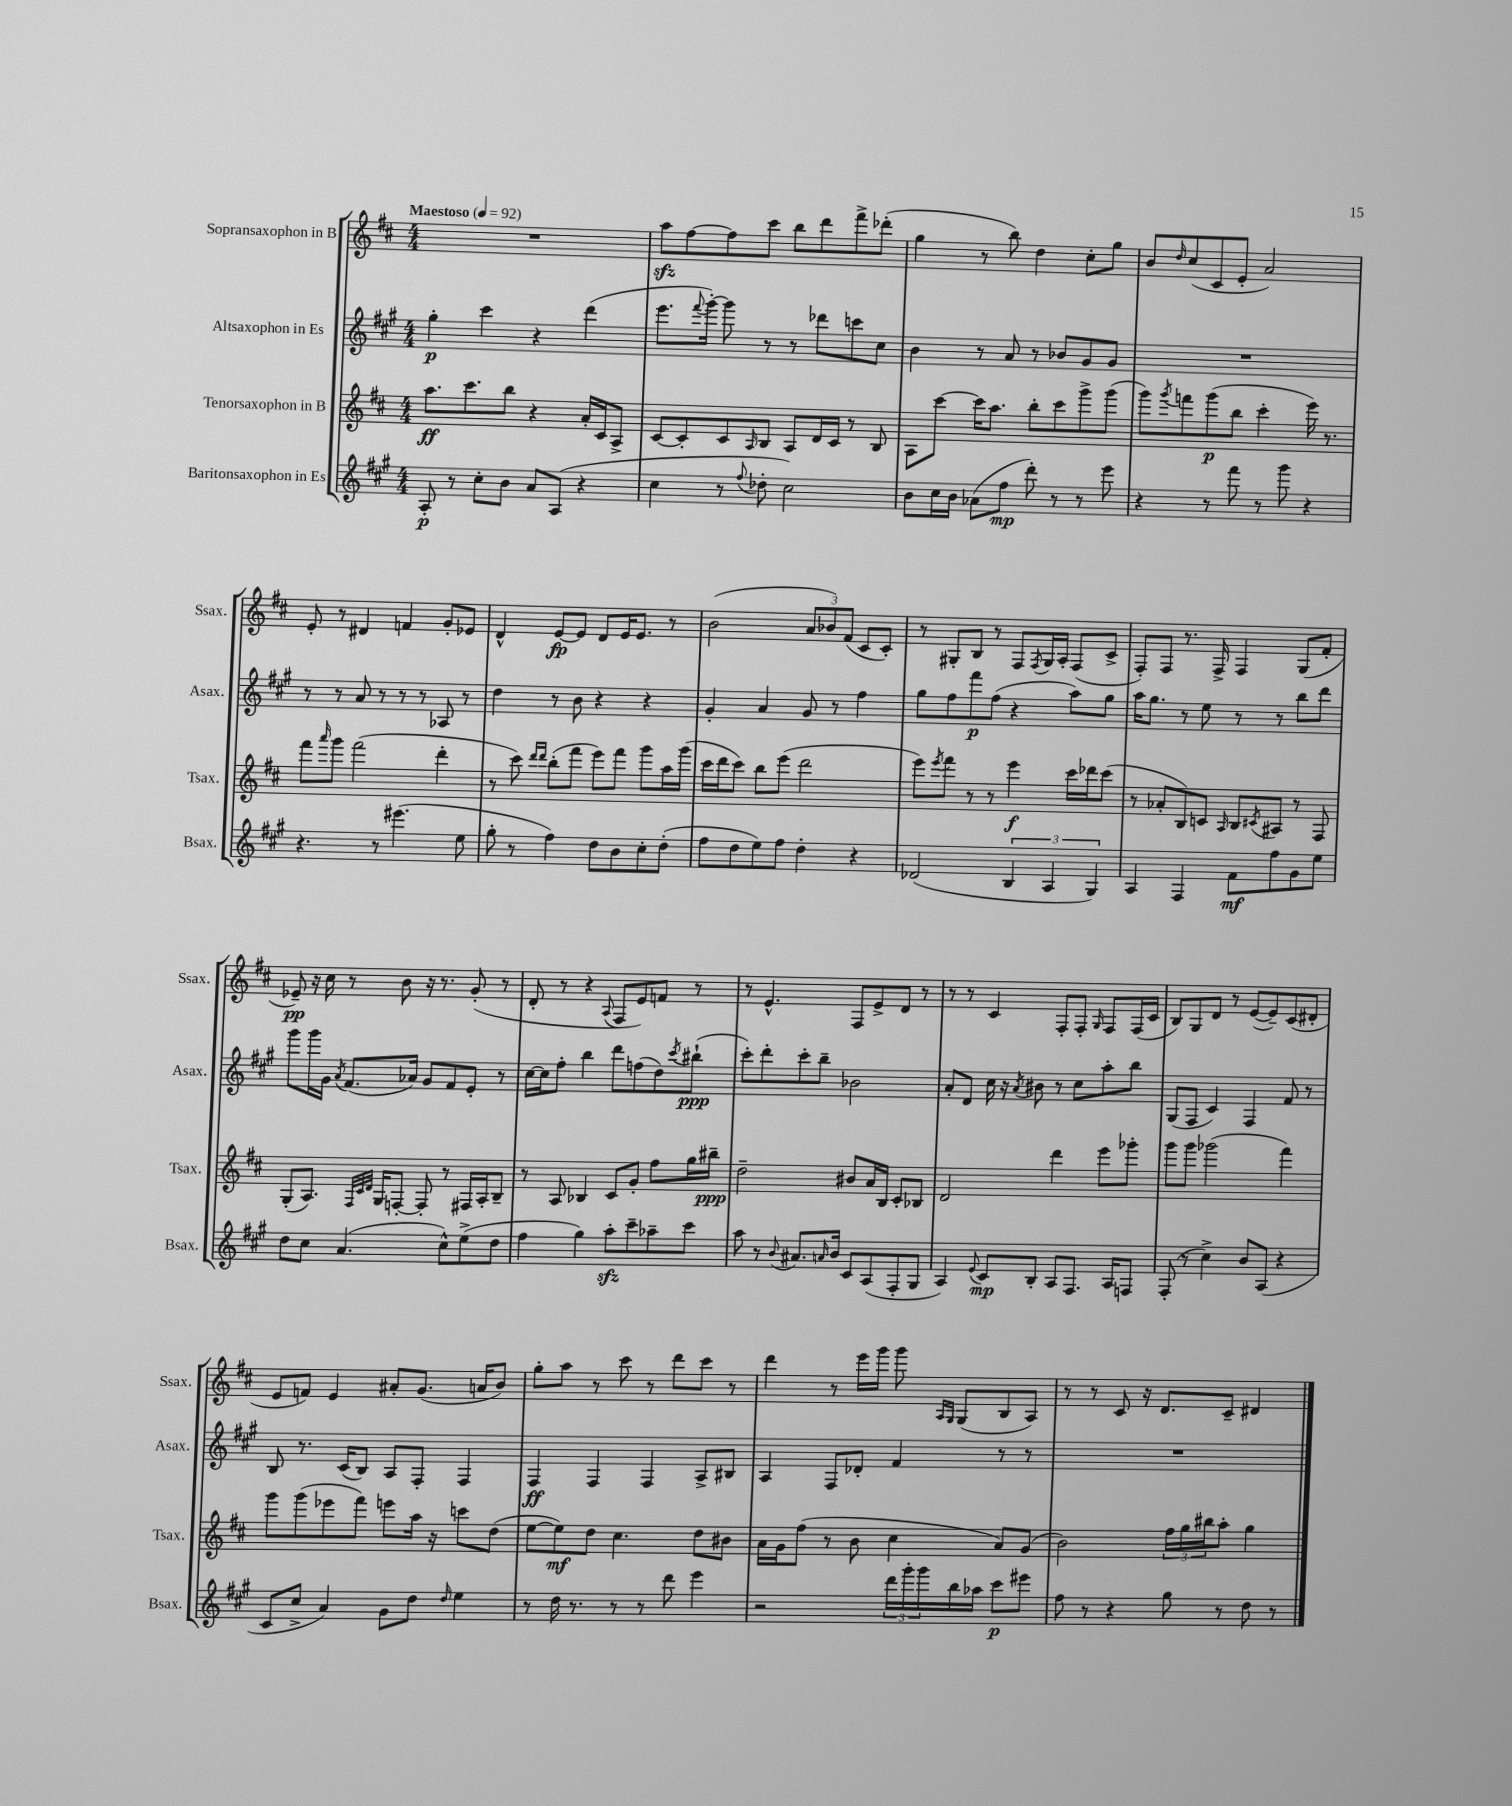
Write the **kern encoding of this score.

**kern	**kern	**kern	**kern
*staff4	*staff3	*staff2	*staff1
*clefG2	*clefG2	*clefG2	*clefG2
*k[f#c#g#]	*k[f#c#]	*k[f#c#g#]	*k[f#c#]
*M4/4	*M4/4	*M4/4	*M4/4
*MM92	*MM92	*MM92	*MM92
8A'	8.aa	4gg#'	1r
8r	.	.	.
.	8.ccc#	.	.
8cc#'	.	4ccc#	.
8b	8bb	.	.
8a	4r	4r	.
(8A	.	.	.
4r	16a'	(4ddd	.
.	16c#	.	.
.	8A^	.	.
=	=	=	=
4cc#	[8c#	8.eee	8aa
.	8c#']	.	[8ff#
.	.	8qqfff#	.
.	.	[16ggg#')	.
8r	8c#	8ggg#]	8ff#]
8qqff#	16qqA	.	.
8dd-'	8B	8r	8ccc#
2cc#)	8A	8r	8bb
.	16d	8ddd-	8ddd
.	16c#	.	.
.	8r	8ccc	8fff#^
.	8B	8cc#	(8ddd-'
=	=	=	=
8b	8A	4b	4gg
16cc#	[8ccc#	.	.
16b	.	.	.
(8a-	16ccc#]	8r	8r
.	8.aa	.	.
8ff#	.	8a	8bb)
8ddd')	8bb'	8r	4dd
8r	8ccc#	8b-	.
8r	8ggg^	8g#	8cc#'
8eee	(8ggg	8g#	8gg
=	=	=	=
4r	8ggg)	1r	8b
.	8qggg	.	16qqdd
.	8fff	.	(8cc#
8r	(8ggg	.	8c#
8fff#	8bb	.	8e'
8r	4ccc#'	.	2a)
8ggg#	.	.	.
4r	16eee)	.	.
.	8.r	.	.
=	=	=	=
4.r	8fff#	8r	8e'
.	16qqaaa	.	.
.	8ggg	8r	8r
.	(2fff#	8a	4d#
8r	.	8r	.
(4.eee#	.	8r	4f
.	.	8r	.
.	4ddd'	8A-	8g'
8ee	.	8r	8e-
=	=	=	=
8gg#'	8r	4dd	4d^^
8r	8ccc#)	.	.
.	16qqddd	.	.
.	16qqddd	.	.
4ff#)	(8bb'	8r	[8e
.	8fff#	8b	8e]
8dd	8eee)	4r	8d
8b	8fff#	.	16e
.	.	.	8.e
8cc#'	8ggg	4r	.
(8dd'	16aa	.	8r
.	(16ggg	.	.
=	=	=	=
8ff#	16ccc#	4g#'	(2b
.	16ddd	.	.
8dd	8ccc#)	.	.
8ee)	8bb	4a	.
8ff#	(8eee	.	.
4dd'	2ddd	8g#	12a
.	.	.	12b-)
.	.	8r	.
.	.	.	(12f#
4r	.	4ff#	8c#
.	.	.	8c#')
=	=	=	=
(2d-	8eee)	8gg#	8r
.	8qeee	.	.
.	8fff#	8ff#	8G#'
.	8r	8fff#	8B
.	8r	(8ff#	8r
6B	4eee	4r	8F#
.	.	.	8qF#
.	.	.	16G#
6A	.	.	.
.	.	.	16A'
.	16ccc#	8aa)	(8F#
.	16ddd-	.	.
6G#)	.	.	.
.	(8ccc#	8gg#	8c#^
=	=	=	=
4A	8r	16aa	8F#')
.	.	8.gg#	.
.	8a-'	.	8F#
4F#	8B)	8r	8.r
.	8c	8ee	.
.	.	.	16F#^
.	16qqA	.	.
8f#	8B	8r	4F#
.	8qc#	.	.
8ff#	8A#	8r	.
8g#	8r	8bb	(8G
8ee	8F#	8ddd	8f#'
=	=	=	=
8dd	(8G'	8ggg#	8e-~)
8cc#	8.A)	16ggg#	16r
.	.	16g#	16cc#
.	.	8qa	.
(4.a	.	(8.f#	8r
.	32qqF#	.	.
.	32qqc#	.	.
.	32qqd	.	.
.	16G	.	.
.	[8F'	.	8b
.	.	16a-)	.
.	8F']	8g#	16r
.	.	.	8.r
8cc#^^)	8r	8f#	.
(8ee^	16F#	8e'	(8g'
.	16A'	.	.
8dd	8B~	8r	8r
=	=	=	=
4ff#	8r	[16cc#	8d'
.	.	16cc#]	.
.	8A	8ff#'	8r
4gg#)	4B-	4bb	4r
.	.	.	8qqA
8aa'	8c#	8ddd	8F#
8ccc#~	8g'	(8ff	8e)
8aa-~	8ff#	8dd)	8f
.	.	8qccc#	.
8ccc#	16gg	(8bb#`	8r
.	16bb#~	.	.
=	=	=	=
8aa	2dd~	8ccc#')	8r
8r	.	8ddd'	4.e^^
8qqb	.	.	.
8.a#	.	8ccc#'	.
.	.	8bb~	.
16qqa	.	.	.
16b	.	.	.
8c#	8b#	2b-	8F#
(8A	16a	.	8e^
.	16B	.	.
8F#'	8c#'	.	8d
8G#	8B-	.	8r
=	=	=	=
4A)	2d	8a'	8r
.	.	8d	8r
8qqe	.	.	.
8c#	.	16cc#	4c#
.	.	16r	.
.	.	8qa	.
8B'	.	8b#	.
8A	4ddd	8r	8F#'
8.F#	.	8cc#	8F#'
.	.	.	16qqG
.	8eee	8aa'	8F#
16A	.	.	.
8F	8ggg-'	8bb	(16F#
.	.	.	16c#
=	=	=	=
(8F#'	8ggg	(8G#	8B)
8r	8ggg	8F#	8G
4cc#^)	(2ggg-	4c#)	8d
.	.	.	8r
8b	.	4F#	([8e
(8A	.	.	8e~])
4r	4fff#)	8f#	(8c#
.	.	8r	8d#'
=	=	=	=
8c#	8ggg	8B	8e
8cc#^	(8ggg	8.r	8f)
4a)	8eee-	.	4e
.	.	(16c#	.
.	8fff#)	8B)	.
8g#	8eee	8A	8a#'
8dd	16aa	8F#'	(8.g
.	16r	.	.
16qqdd	.	.	.
4ee	8ccc	4F#	.
.	.	.	16a
.	(8dd	.	8b)
=	=	=	=
8r	[8ee	4F#	8gg'
16dd	8ee])	.	8aa
8.r	.	.	.
.	8dd	4F#	8r
8r	4.cc#	.	8ccc#
8r	.	4F#	8r
8ddd	.	.	8ddd
4eee	8dd	8A^	8ccc#
.	8b#	8B#	8r
=	=	=	=
2r	16a	4A	4ddd
.	16g	.	.
.	(8ff#	.	.
.	8r	8F#	8r
.	8b	8d-'	16eee
.	.	.	16ggg
24ddd	4cc#	4f#	8ggg
24ggg#'	.	.	.
24ggg#	.	.	.
.	.	.	16qqA
.	.	.	16qqG
16bb	.	.	(8G
16aa-	.	.	.
8ccc#	8a)	8r	8B
8eee#	(8g	8r	8A)
=	=	=	=
8ff#	2b)	1r	8r
8r	.	.	8r
4r	.	.	8c#
.	.	.	16r
.	.	.	8.d
8gg#	24ff#	.	.
.	24gg	.	.
.	24bb#	.	.
8r	8aa'	.	8c#~
8dd	4gg	.	4d#
8r	.	.	.
==	==	==	==
*-	*-	*-	*-
